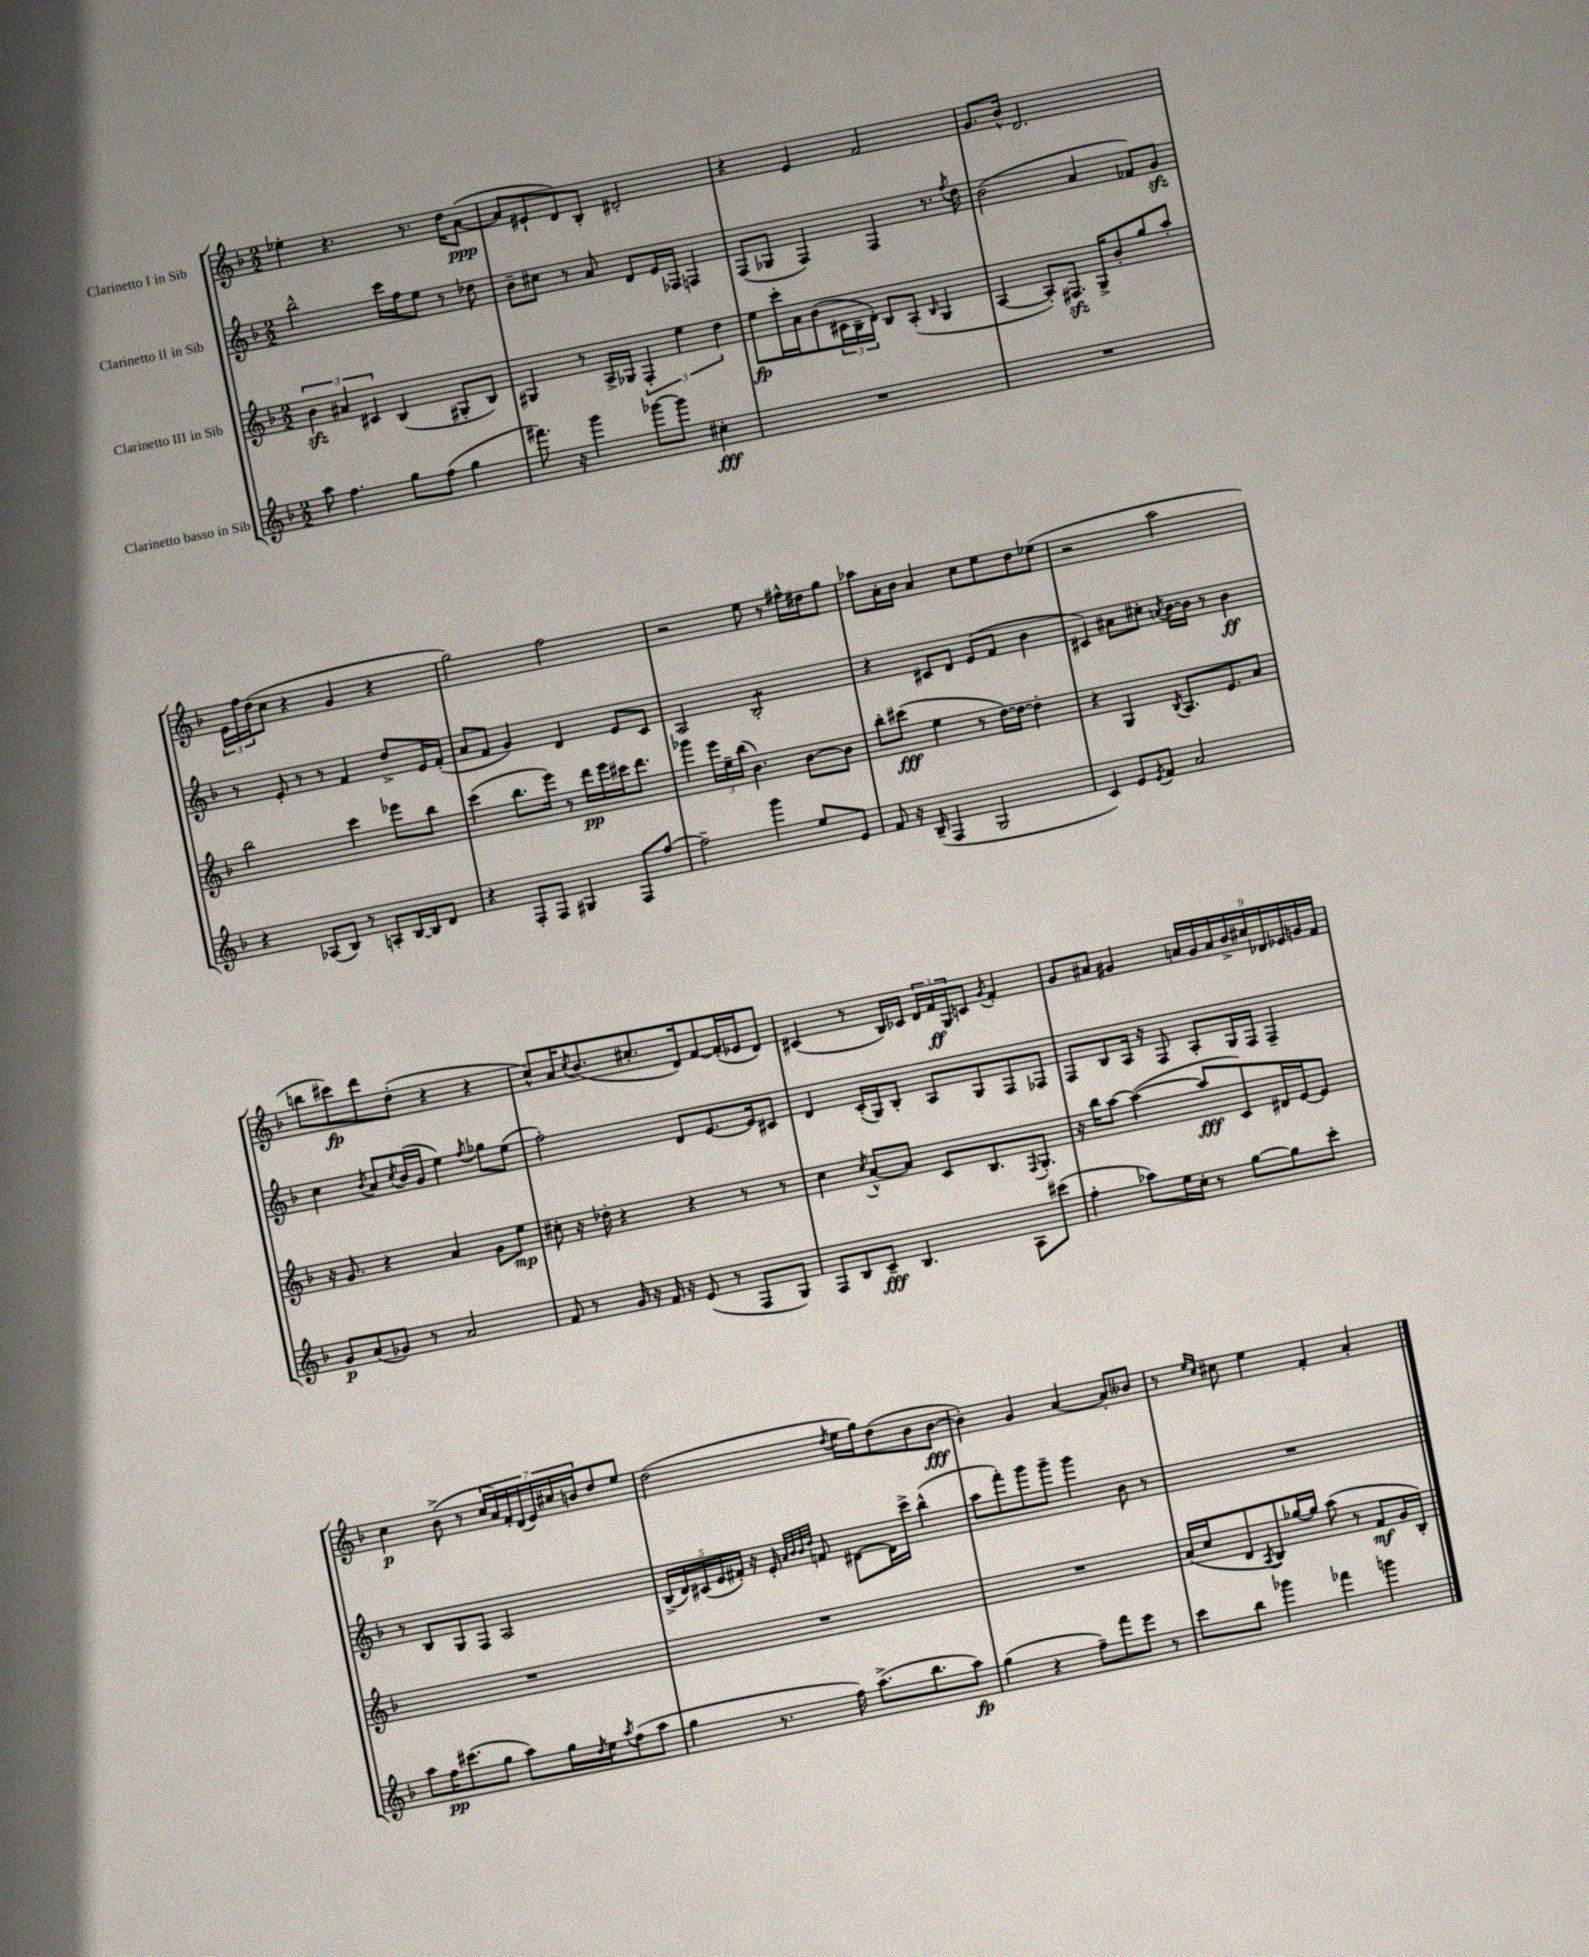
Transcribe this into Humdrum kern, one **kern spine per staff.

**kern	**kern	**kern	**kern
*staff4	*staff3	*staff2	*staff1
*clefG2	*clefG2	*clefG2	*clefG2
*k[b-]	*k[b-]	*k[b-]	*k[b-]
*M2/2	*M2/2	*M2/2	*M2/2
8aa\	6b-\	2bb-^^\	4ee-'\
4.ff\	.	.	.
.	6a#/	.	.
.	.	.	4.r
.	6c#/	.	.
8gg\L	(4B-/	16ccc\LL	.
.	.	16ff\J	.
(8ff\J	.	8ee\J	8.r
4gg\	8G#'/L	8r	.
.	.	.	16dd\LK
.	8B-/J)	8dd-\	([8a\J
=	=	=	=
8.fff#\)	4G#/	8b-~\L	8a/]L
.	.	8cc#\J	8e#`/
16r	.	.	.
4ggg\	8r	8r	8d/)
.	16A^/LL	8a/	8B-'/J
.	16G-/JJ	.	.
[8ggg-\L	6F'/	8d/L	2d#'/
8ggg-\]J	.	16e/L	.
.	6ee\	.	.
.	.	16F-/JJ	.
4cc#'\	.	4F/	.
.	6dd\	.	.
=	=	=	=
1r	8ee\L	(8F/L	4r
.	16ccc'\L	8G-/J	.
.	16a\J	.	.
.	(8b-\	4F/)	4e/
.	24c#\L	.	.
.	24B-~\	.	.
.	24d'\JJ)	.	.
.	8B-/L	4F/	2f/
.	(8A'/J	.	.
.	16qqB-/	.	.
.	4G/	8.r	.
.	.	8qff/	.
.	.	16dd\	.
=	=	=	=
1r	[4A/	(2b-\	8.g/L
.	.	.	16b-^^/Jk
.	8A'/]L)	.	2.d/
.	8.F#/J	.	.
.	.	4a/	.
.	16G^/LK	.	.
.	8b-'/	.	.
.	8gg/	8f-/L)	.
.	8aa'/J	8g/J	.
=	=	=	=
4r	2bb-\	8r	24e\LL
.	.	.	24ff\
.	.	.	(24dd\J
.	.	8e'/	8cc\J
(8A-/L	.	8r	4r
8B-/J)	.	8r	.
8r	4ccc\	4f/	4g/
8A'/L	.	.	.
[16B-/L	8eee-\L	8dd^/L	4r
16B-/]J	.	.	.
8d/J	8bb-\J	16e/L	.
.	.	(16f'/JJ	.
=	=	=	=
4r	(4ccc\	8a/L	2gg\)
.	.	8f/J	.
8F'/L	8.bb-\L	4g/)	.
8F/J	.	.	.
.	16eee\Jk)	.	.
4G#/	8r	4d/	2ff\
.	16ddd\LL	.	.
.	16eee\	.	.
8F/L	16ccc#\J	8e/L	.
.	8.ddd\J	.	.
[8ff/J	.	8c/J	.
=	=	=	=
2ff~\]	4ggg-\	2A/	2r
.	24eee\LL	.	.
.	24ee~\	.	.
.	(24bb-\JJ	.	.
.	4.b-\)	.	.
4ggg\	.	2B-'/	8ee\
.	.	.	8r
8ee/L	[8b-\L	.	16ff#^^\LL
.	.	.	16dd#\J
8e/J	8b-\]J	.	8gg\J
=	=	=	=
8f/	8bb-'\L	4r	8aa-\L
16r	(8ccc#\J	.	16a'\L
(16B-~/	.	.	16b-\JJ
4F/	4ee\	8c#/L	4a/
.	.	8d/J	.
2G/	8r	(8e/L	8cc\L
.	[16dd\LL)	8f/J	8ee\
.	16dd\_JJ	.	.
.	4dd'\]	4b-\	8dd\
.	.	.	(8ee-\J
=	=	=	=
4c/)	4r	4c#/)	2r
8e/L	4G/	8a#\L	.
8qe/	.	.	.
8f/J	.	8cc#'\J	.
.	8qB-/	8qa/	.
2a/	8.A/L	[16b-\LL	2aa\
.	.	16b-\]JJ	.
.	.	8r	.
.	8.e/	.	.
.	.	4b-\	.
.	8a/J	.	.
=	=	=	=
8g/L	16r	4cc\	8bb\L
.	8.g/	.	.
(8a/	.	.	8ccc#\)
.	.	8qb-/	.
8g-/J)	4r	8a/L	8ddd\
.	.	8qcc/	.
8r	.	(16b-/L	(8dd'\J
.	.	16g/JJ	.
2a/	4a/	4ee\)	4r
.	.	8qff/	.
.	8g\L	8gg-\L	4r
.	8ee\J	(8ee\J	.
=	=	=	=
8f/	8cc#'\	2ff'\)	8cc^^/L)
8r	16r	.	16a/K
.	.	.	8qcc/
.	16dd-'\	.	(8.b-/
16g/	4r	.	.
16r	.	.	.
16f/	.	.	8.cc#'/
16r	.	.	.
(8e/	4r	8d/L	.
.	.	.	16d/k)
8r	.	[8.e/	[8f/
8F/L	8r	.	(16f'/]L
.	.	16e/]k	16e-/J
8G/J)	8r	8c#/J	8d/J)
=	=	=	=
8F/L	4cc\	4d/	(4c#/
8B-/	.	.	.
.	8qcc/	.	.
8c~/J	[8a^^/L	(16c'/LL	8r
.	.	16G/J)	.
4.B-/	8a/]J	8B-'/J	16B-/LL)
.	.	.	16c-/JJ
.	8c/L	8A/L	24d/LL
.	.	.	24f/
.	.	.	24G/J
.	8.B-/	8G/	8c/J
.	.	.	8qg/
8A\L	.	8F/	4f'/
.	8qqF/	.	.
.	8.G'/J	.	.
(8ccc#\J	.	8F-/J	.
=	=	=	=
4ff'\	16r	8F/L	8g/L
.	16bb-\LK	.	.
.	[8aa\J	8B-/	8a#/J
8aa-\L)	(4aa\_	16A/Jk	4g#/
.	.	16r	.
16ee\L	.	8F/	.
16cc'\JJ	.	.	.
8r	8aa/]L	8A'/L	18a/LL
.	.	.	18g#/
.	.	.	18a/
[8gg\L	8c/)	16G/L	.
.	.	.	18b-^/
.	.	16F/JJ	.
.	.	.	18cc#/
8gg\]	16d#/L	4F~/	.
.	.	.	18d-/
.	[16e/J	.	.
.	.	.	18e-/
8ccc'\J	8e/]J	.	.
.	.	.	18g/
.	.	.	18f/JJ
=	=	=	=
8aa\L	1r	8r	4cc\
16ff\K	.	8B-/L	.
(8.ccc#\	.	.	.
.	.	8G/	(8b-^\
8gg\J	.	8F/J	8r
8aa\L)	.	2A/	28cc/LL
.	.	.	28a/)
.	.	.	28f'/
.	.	.	(28d/
16gg\L	.	.	.
.	.	.	28e/)
.	.	.	28cc#/
8qdd/	.	.	.
16ee\J	.	.	.
.	.	.	28b/J
8qaa/	.	.	.
(8ff\	.	.	8dd/
8aa\J	.	.	8ee/J
=	=	=	=
4gg\	1r	(20B-^/LL	(2dd\
.	.	20d/)	.
.	.	(20c#/	.
.	.	20e/	.
.	.	20f#'/JJ)	.
8.r	.	16r	.
.	.	16e'/	.
.	.	32qqa/LLL	.
.	.	32qqb-/	.
.	.	32qqb-/	.
.	.	32qqdd/JJJ	.
.	.	8f/	.
16ff\)	.	.	.
.	.	.	8qdd/
(8.aa^\L	.	[8d#\L	16ee\LL
.	.	.	16gg\J)
.	.	16d#\]L	(8dd\
8.bb-\	.	16ccc^\JJ	.
.	.	(4bb-^^\	8b-\
8aa\J)	.	.	[8b-\J
=	=	=	=
(4gg\	1r	8aa\L	4b-'\])
.	.	8fff'\)	.
4r	.	8ggg\	4g/
.	.	8ggg~\J	.
8ff~\L)	.	4ggg\	[4a/
8fff\	.	.	.
8eee\J	.	8b-\	8a'/]L
8r	.	8r	8b--/J
=	=	=	=
8ccc\L	(16a/LL	1r	8r
.	16cc/J	.	.
.	.	.	16qqee/LL
.	.	.	16qqcc/JJ
8bb-\J	8d/	.	8cc#\
.	8qA/	.	.
4ggg-\	8B-/)	.	4ee\
.	[16gg-/L	.	.
.	16gg-/]JJ	.	.
4fff-\	(8aa\	.	4f'/
.	8r	.	.
4ggg\	8f/L	.	4a'/
.	16g/L	.	.
.	16B-'/JJ)	.	.
==	==	==	==
*-	*-	*-	*-
